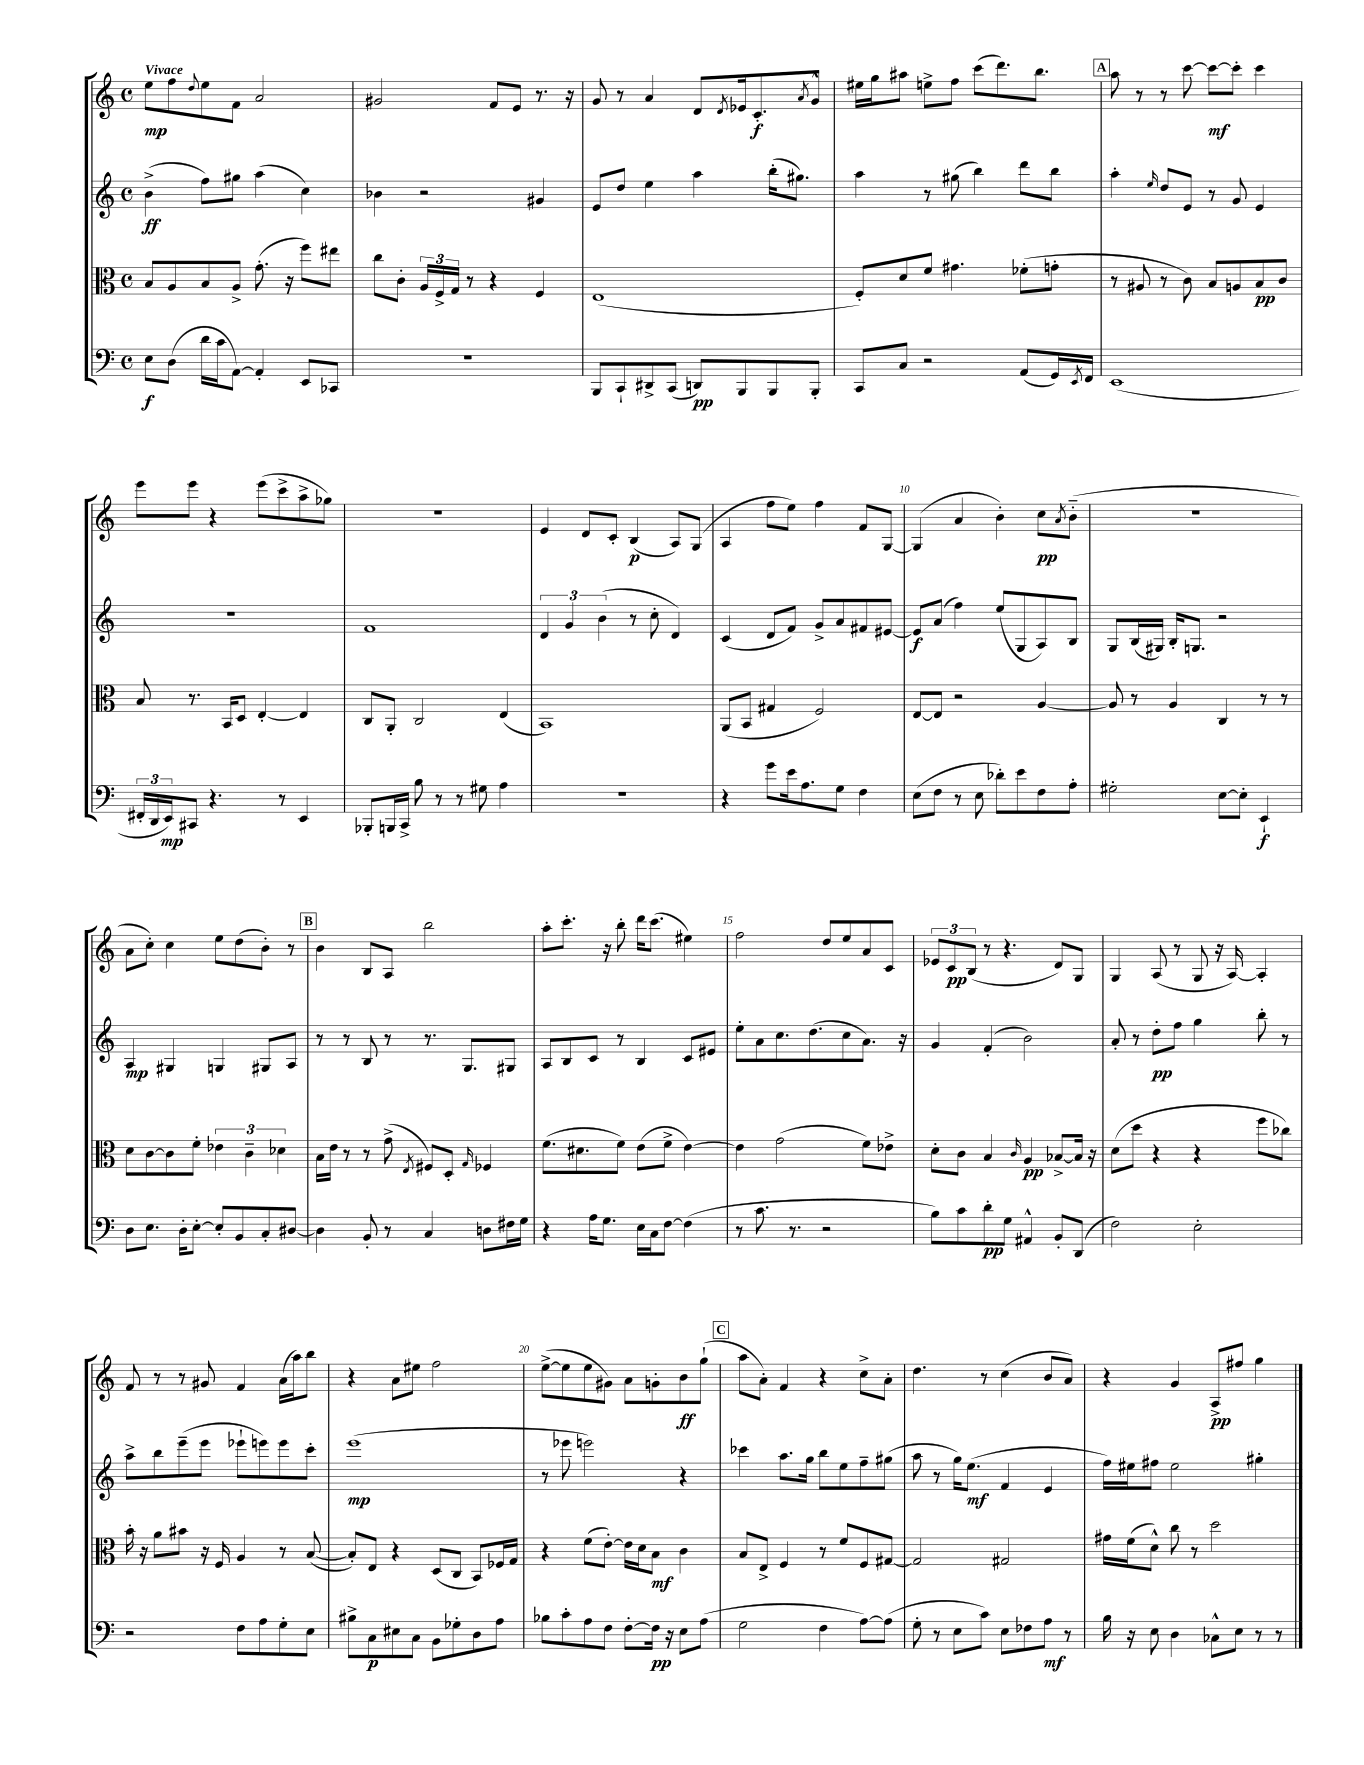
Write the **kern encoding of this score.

**kern	**kern	**kern	**kern
*staff4	*staff3	*staff2	*staff1
*clefF4	*clefC3	*clefG2	*clefG2
*k[]	*k[]	*k[]	*k[]
*M4/4	*M4/4	*M4/4	*M4/4
*met(c)	*met(c)	*met(c)	*met(c)
8E\L	8B/L	(4b^\	8ee\L
(8D\J	8A/	.	8ff\
.	.	.	8qqdd/
16d\LL	8B/	8ff\L)	8ee\
16c\J	.	.	.
[8AA\J)	8A^/J	8gg#\J	8f\J
4AA'/]	(8.g'\	(4aa\	2a/
.	16r	.	.
8EE/L	8ff\L)	4cc\)	.
8CC-/J	8ee#\J	.	.
=	=	=	=
1r	8cc\L	4b-\	2g#/
.	8c'\J	.	.
.	24A/LL	2r	.
.	24F^/	.	.
.	24G/JJ	.	.
.	8r	.	.
.	4r	.	8f/L
.	.	.	8e/J
.	4F/	4g#/	8.r
.	.	.	16r
=	=	=	=
8BBB/L	(1E	8e/L	8g/
8CC`/	.	8dd/J	8r
8DD#^/	.	4ee\	4a/
(8CC/J	.	.	.
8DD/L)	.	4aa\	8d/L
.	.	.	8qd/
8BBB/	.	.	16e-/k
.	.	.	8.c'/
8BBB/	.	(16bb'\LK	.
.	.	8.gg#\J)	.
.	.	.	8qa/
8BBB'/J	.	.	8g^^/J
=	=	=	=
8CC/L	8F'/L)	4aa\	16ee#\LL
.	.	.	16gg\J
8C/J	8d/	.	8aa#\J
2r	8f/J	8r	8ee^\L
.	4.g#\	(8gg#\	8ff\J
.	.	4bb\)	(8ccc\L
.	.	.	8.ddd\)
(8AA/L	(8f-'\L	8ddd\L	.
.	.	.	8.bb\J
16GG/L)	8g'\J	8bb\J	.
8qEE/	.	.	.
16FF/JJ	.	.	.
=	=	=	=
(1EE	8r	4aa'\	8aa\
.	8A#/	.	8r
.	.	16qqee/	.
.	8r	8dd/L	8r
.	8c\)	8e/J	[8ccc\
.	8B/L	8r	8ccc\_L
.	8A/	8g/	8ccc'\]J
.	8B/	4e/	4ccc\
.	8c/J	.	.
=	=	=	=
24FF#'/LL	8B/	1r	8eee\L
24DD/	.	.	.
24EE/J)	.	.	.
8CC#/J	8.r	.	8eee\J
4.r	.	.	4r
.	16BB/LK	.	.
.	8D/J	.	.
.	[4E'/	.	(8eee\L
8r	.	.	8ccc^\
4EE/	4E/]	.	8aa^\
.	.	.	8gg-\J)
=	=	=	=
8BBB-'/L	8C/L	1f	1r
16BBB/L	8AA'/J	.	.
16CC^/JJ	.	.	.
8B\	2C/	.	.
8r	.	.	.
8r	.	.	.
8G#\	.	.	.
4A\	(4E/	.	.
=	=	=	=
1r	1BB)	6d/	4e/
.	.	6g/	.
.	.	.	8d/L
.	.	(6b\	.
.	.	.	8c'/J
.	.	8r	(4B/
.	.	8cc'\	.
.	.	4d/)	8A/L)
.	.	.	(8G/J
=	=	=	=
4r	(8AA/L	(4c/	4A/
.	8BB/J	.	.
8g\L	4G#/	8d/L	8ff\L
16e\k	.	8f/J)	8ee\J)
8.A\	.	.	.
.	2F/)	8g^/L	4ff\
8G\J	.	8a/	.
4F\	.	8f#/	8f/L
.	.	[8e#/J	[8G/J
=	=	=	=
(8E\L	[8E/L	8e#/]L	(4G/]
8F\J	8E/]J	(8a/J	.
8r	2r	4ff\)	4a/
8E\	.	.	.
8d-'\L)	.	(8ee/L	4b'\)
8e\	.	8G/	.
8F\	[4A/	8A/)	8cc\L
.	.	.	8qa/
8A'\J	.	8B/J	(8b'~\J
=	=	=	=
2G#'\	8A/]	8G/L	1r
.	8r	(16B/L	.
.	.	16G#/JJ)	.
.	4A/	16B'/LK	.
.	.	8.G/J	.
[8E\L	4C/	2r	.
8E'\]J	.	.	.
4EE`/	8r	.	.
.	8r	.	.
=	=	=	=
8D\L	8d\L	4A/	8a\L
8.E\J	[8c\	.	8cc'\J)
.	8c\]	4G#/	4cc\
16D'\LK	.	.	.
[8E'\J	8f'\J	.	.
8E'/]L	6e-\	4G/	8ee\L
8BB/	.	.	(8dd\
.	6c~\	.	.
8C'/	.	8G#/L	8b'\J)
.	6d-\	.	.
[8D#/J	.	8A/J	8r
=	=	=	=
4D#\]	16B\LL	8r	4b\
.	16e\JJ	.	.
.	8r	8r	.
8BB'/	8r	8B/	8B/L
8r	(8g^\	8r	8A/J
.	8qE/	.	.
4C/	8F#/L)	8.r	2bb\
.	8D'/J	.	.
.	.	8.G/L	.
.	16qqG/	.	.
8D\L	4F-/	.	.
16F#\L	.	8G#/J	.
16G\JJ	.	.	.
=	=	=	=
4r	(8.f\L	8A/L	8aa'\L
.	.	8B/	8.ccc'\J
.	8.d#\	.	.
16A\LK	.	8c/J	.
8.G\J	.	.	16r
.	8f\J)	8r	8bb'\
16E\LL	(8e\L	4B/	16ddd\LK
16C\J	.	.	(8.ccc\J
[8F\J	8f^\J	.	.
(4F\]	[4e\)	8c/L	4ee#\)
.	.	8e#/J	.
=	=	=	=
8r	4e\]	8ee'\L	2ff\
8.c\	.	8a\	.
.	(2g\	8.cc\	.
8.r	.	.	.
.	.	(8.dd\	.
2r	.	.	8dd/L
.	.	8cc\	8ee/
.	8f\L)	8.a\J)	8a/
.	8e-^\J	.	8c/J
.	.	16r	.
=	=	=	=
8B\L)	8d'\L	4g/	12e-/L
.	.	.	12c/
8c\	8c\J	.	.
.	.	.	(12B/J
8d'\	4B/	(4f'/	8r
8G\J	.	.	4.r
.	16qqc/	.	.
4AA#^^/	4A/	2b\)	.
8BB'/L	[8B-^/L	.	8d/L)
(8DD/J	16B-/]Jk	.	8G/J
.	16r	.	.
=	=	=	=
2F\)	(8d\L	8a'/	4G/
.	8dd\J	8r	.
.	4r	8dd'\L	(8A/
.	.	8ff\J	8r
2E'\	4r	4gg\	8G/
.	.	.	16r
.	.	.	[16A/)
.	8ff\L	8bb'\	4A'/]
.	8cc-\J)	8r	.
=	=	=	=
2r	16b'\	8aa^\L	8f/
.	16r	.	.
.	8a\L	8bb\	8r
.	8b#\J	(8eee~\	8r
.	16r	8eee\J	8g#/
.	16F/	.	.
8F\L	4A/	8eee-`\L	4f/
8A\	.	8eee\)	.
8G'\	8r	8eee\	(16a\LL
.	.	.	16aa\J)
8E\J	([8B/	8ccc'\J	8bb\J
=	=	=	=
8B#^\L	8B'/]L)	(1eee	4r
8C\	8E/J	.	.
8E#\	4r	.	8a\L
8C\J	.	.	8ee#\J
8BB\L	(8D/L	.	2ff\
8G-'\	8C/J	.	.
8D\	8BB/L)	.	.
8A\J	16F-/L	.	.
.	16G/JJ	.	.
=	=	=	=
8B-\L	4r	8r	([8ee^\L
8c'\	.	8eee-\	8ee\]
8A\	(8f\L	2eee\)	8ee\
8F\J	[8e'\J)	.	8g#\J)
[8F'\L	16e\]LL	.	8a\L
.	16d\J	.	.
16F\]Jk	8B\J	.	8g'\
16r	.	.	.
8E\L	4c\	4r	8b\
(8A\J	.	.	(8gg`\J
=	=	=	=
2G\	8B/L	4ccc-\	8aa\L
.	8E^/J	.	8a'\J)
.	4F/	8.aa\L	4f/
.	.	16gg\Jk	.
4F\	8r	8bb\L	4r
.	8f/L	8ee\	.
[8A\L)	8F/	8ff~\	8cc^\L
(8A\]J	[8G#/J	(8gg#\J	8a'\J
=	=	=	=
8G'\	2G#/]	8aa\	4.dd\
8r	.	8r	.
8E\L	.	16gg\LK)	.
.	.	(8.ee\J	.
8c\J)	.	.	8r
8E\L	2G#/	4f/	(4cc\
8F-\	.	.	.
8A\J	.	4e/	8b/L
8r	.	.	8a/J)
=	=	=	=
16B\	16g#\LL	16ff\LL)	4r
16r	(16f\J	16ee#\J	.
8E\	8d^^\J)	8ff#\J	.
4D\	8cc\	2ee#\	4g/
.	8r	.	.
8C-^^\L	2dd\	.	8A^/L
8E\J	.	.	8ff#/J
8r	.	4gg#'\	4gg\
8r	.	.	.
==	==	==	==
*-	*-	*-	*-
